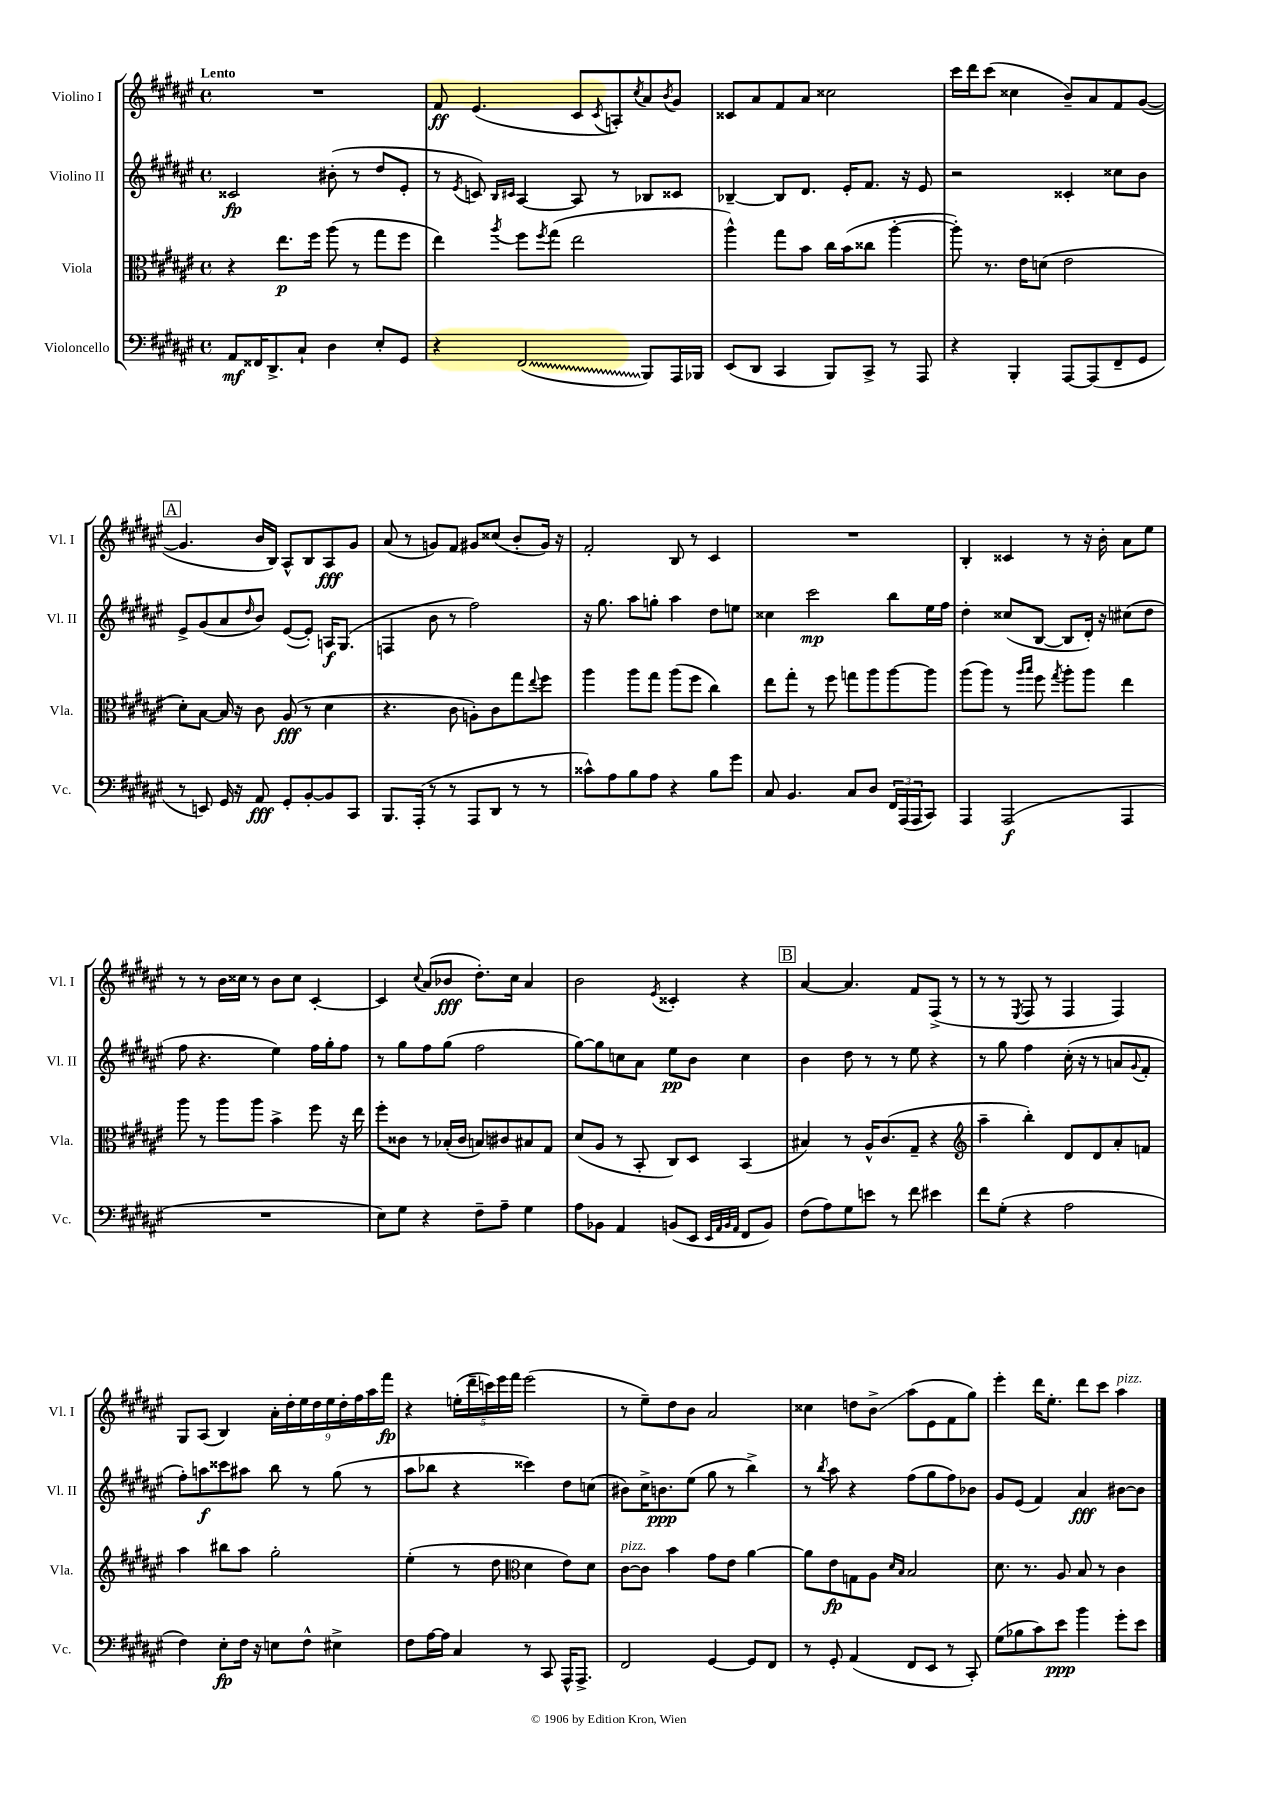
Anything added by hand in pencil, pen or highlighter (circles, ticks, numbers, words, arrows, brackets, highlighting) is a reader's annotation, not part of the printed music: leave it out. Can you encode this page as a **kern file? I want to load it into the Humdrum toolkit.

**kern	**kern	**kern	**kern
*staff4	*staff3	*staff2	*staff1
*clefF4	*clefC3	*clefG2	*clefG2
*k[f#c#g#d#a#e#]	*k[f#c#g#d#a#e#]	*k[f#c#g#d#a#e#]	*k[f#c#g#d#a#e#]
*M4/4	*M4/4	*M4/4	*M4/4
*met(c)	*met(c)	*met(c)	*met(c)
8AA#/L	4r	2c##/	1r
16FF##/K	.	.	.
8.DD#^/	.	.	.
.	8.ee#\L	.	.
8C#`/J	.	.	.
.	16ff#\Jk	.	.
4D#\	(8aa#\	(8b#'\	.
.	8r	8r	.
8E#'/L	8gg#\L	8dd#/L	.
8GG#/J	8ff#\J	8e#'/J	.
=	=	=	=
4r	4ee#\)	8r	8f#/
.	.	8qe#/	.
.	.	8c/)	(4.e#/
.	.	16qqB/LL	.
.	8qaa#/	16qqc#/JJ	.
(2FF#/	8ff#\L	[4A#/	.
.	8qff#/	.	.
.	(8gg#\J	.	.
.	2ee#\	8A#/]	8c#/L
.	.	.	8qc#/
.	.	8r	8A'/)
.	.	.	8qcc#/
8BBB/L)	.	8B-/L	8a#/
.	.	.	8qb/
16AAA#/L	.	8c##/J	8g#/J
16BBB-/JJ	.	.	.
=	=	=	=
(8EE#/L	4aa#^^\)	[4B-~/	8c##/L
8DD#/J	.	.	8a#/
4CC#/	8gg#\L	8B-/]L	8f#/
.	8b\J	8.d#/J	8a#/J
8BBB/L)	16cc#\LL	.	2cc##\
.	(16b\J	16e#'/LK	.
8CC#^/J	8cc##\J	8.f#/J	.
8r	[4aa#'\	.	.
.	.	16r	.
8AAA#/	.	8e#/	.
=	=	=	=
4r	8aa#'\])	2r	16ccc#\LL
.	.	.	16ddd#\J
.	8.r	.	(8ccc#\J
4BBB'/	.	.	4cc##\
.	16e#\LK	.	.
.	(8d\J	.	.
[8AAA#/L	2e#\	4c##'/	8b~/L)
(8AAA#/]	.	.	8a#/
8FF#~/	.	8cc##\L	8f#/
8GG#/J	.	8b\J	([8g#/J
=	=	=	=
8r	8d#'\L)	8e#^/L	4.g#/]
8EE/)	[8B\J	(8g#/	.
16GG#/	16B/]	8a#/	.
16r	16r	.	.
.	.	16qqdd#/	.
8AA#/	8c#\	8b/J)	16b/LL
.	.	.	16B/JJ)
8GG#'/L	(8A#/	([8e#/L	8A#^^/L
[8BB'/	8r	8e#'/]J)	8B/
8BB/]	4d#\	16A/LK	8A#/
.	.	(8.G#/J	.
8CC#/J	.	.	8g#/J
=	=	=	=
8.BBB/L	4.r	4F/	(8a#/
.	.	.	8r
(16AAA#'/Jk	.	.	.
8r	.	8b\	8g/L)
8r	8c#\	8r	8f#/J
8AAA#/L	8A'\L)	2ff#\)	8g#/L
8DD#/J	8c#\	.	(8cc##/J
8r	8gg#\	.	8b'/L
.	8qqee#/	.	.
8r	8ff#\J	.	16g#/Jk)
.	.	.	16r
=	=	=	=
8c##^^\L)	4aa#\	16r	2f#'/
.	.	8.gg#\	.
8A#\	.	.	.
8B\	8aa#\L	8aa#\L	.
8A#\J	8gg#\J	8gg'\J	.
4r	(8aa#\L	4aa#\	8B/
.	8ff#\J	.	8r
8B\L	4cc#\)	8dd#\L	4c#/
8g#\J	.	8ee\J	.
=	=	=	=
8C#/	8ee#\L	4cc##\	1r
4.BB/	8gg#'\J	.	.
.	8r	2ccc#\	.
.	8ff#\	.	.
8C#/L	8gg\L	.	.
8D#/J	8aa#\	.	.
24FF#/LL	[8aa#\	8bb\L	.
(24AAA#/	.	.	.
24AAA#/J	.	.	.
8CC#/J)	8aa#\]J	16ee#\L	.
.	.	16ff#\JJ	.
=	=	=	=
4AAA#/	(8aa#\L	4dd#'\	4B'/
.	8aa#\J)	.	.
(2AAA#/	8r	(8cc##/L	4c##/
.	16qqaa#/LL	.	.
.	16qqbb/JJ	.	.
.	8ff#\	[8B/J	.
.	8qgg#/	.	.
.	8aa#'\L	8B/]L	8r
.	8aa#\J	16d#'/Jk)	16r
.	.	16r	16b'\
4AAA#/	4ee#\	(8cc#\L	8a#\L
.	.	8dd#\J	8ee#\J
=	=	=	=
1r	8aa#\	8ff#\	8r
.	8r	4.r	8r
.	8aa#\L	.	16b\LL
.	.	.	16cc##\JJ
.	8aa#\J	.	8r
.	4b^\	4ee#\)	8b\L
.	.	.	8cc##\J
.	8ff#\	16ff#\LL	[4c#'/
.	.	16gg#'\J	.
.	16r	8ff#\J	.
.	16ee#\	.	.
=	=	=	=
8E#\L)	8ff#'\L	8r	4c#/]
8G#\J	8c##\J	8gg#\L	.
.	.	.	8qqcc#/
4r	8r	8ff#\	(8a#/L
.	(16B-'/LL	(8gg#\J	8b-/J
.	16c##/JJ	.	.
8F#~\L	8B/L)	2ff#\	8.dd#'\L)
8A#~\J	8c#/	.	.
.	.	.	16cc#\Jk
4G#\	8B#/	.	4a#/
.	8G#/J	.	.
=	=	=	=
8A#\L	(8d#/L	[8gg#\L)	2b\
8BB-\J	8A#/J	8gg#\]	.
4AA#/	8r	8cc\	.
.	8BB'/	8a#\J	.
.	.	.	8qe#/
(8BB/L	8C#/L)	8ee#\L	4c##'/
8EE#/J	8D#/J	8b\J	.
32qqEE#/LLL	.	.	.
32qqAA#/	.	.	.
32qqBB/	.	.	.
32qqAA#/JJJ	.	.	.
8FF#/L	(4BB/	4cc\	4r
8BB/J)	.	.	.
=	=	=	=
(8F#\L	4B#/)	4b\	[4a#/
8A#\)	.	.	.
8G#\	8r	8dd#\	4.a#/]
8e\J	16A#^^/LK	8r	.
.	(8.c#/	.	.
8r	.	8r	.
8f#\	8G#~/J	8ee#\	8f#/L
4e#\	4r	4r	(8F#^/J
.	.	.	8r
=	=	=	=
*	*clefG2	*	*
8f#\L	4aa#~\	8r	8r
(8G#'\J	.	8gg#\	8r
.	.	.	8qE#/
4r	4bb'\)	4ff#\	8F#/
.	.	.	8r
2A#\	8d#/L	(16cc#'\	4F#/
.	.	16r	.
.	8d#/	8r	.
.	8a#'/	8a/L	4F#/)
.	.	8qqg#/	.
.	8f/J	8f#'/J	.
=	=	=	=
4F#\)	4aa#\	8ff#'\L)	8G#/L
.	.	8aa\	(8A#/J
8E#'\L	8bb#\L	8ccc##\	4B/)
16F#\Jk	8aa#\J	8aa#\J	.
16r	.	.	.
8E\L	2gg#'\	8bb\	18a#'\LL
.	.	.	18dd#'\
.	.	.	18ee#\
8F#^^\J	.	8r	.
.	.	.	18dd#\
.	.	.	18ee#\
4E#^\	.	(8gg#\	.
.	.	.	18dd#'\
.	.	.	18ff#\
.	.	8r	.
.	.	.	18aa#\
.	.	.	18fff#\JJ
=	=	=	=
8F#\L	(4ee#'\	8aa#\L	4r
[16A#\L	.	8bb-\J	.
16A#\]JJ	.	.	.
4C#/	8r	4r	(20ee'\LL
.	.	.	20ddd#~\
.	.	.	20ccc\)
.	8dd#\	.	.
.	.	.	20eee#\
.	.	.	20fff#\JJ
*	*clefC3	*	*
8r	4d#\	4ccc##\)	(2eee#\
8CC#/	.	.	.
16AAA#^^/LK	8e#\L)	8dd#\L	.
8.AAA#^/J	.	.	.
.	8d#\J	(8cc\J	.
=	=	=	=
2FF#/	[8c#\L	8b#\L)	8r
.	8c#\]J	16cc#^\K	8ee#~\L)
.	.	8.b\	.
.	4b\	.	8dd#\
.	.	(8ee#\J	8b\J
[4GG#/	8g#\L	8gg#\	2a#/
.	8e#\J	8r	.
8GG#/]L	[4a#\	4bb^\)	.
8FF#/J	.	.	.
=	=	=	=
8r	8a#\]L	8r	4cc##\
.	.	8qbb/	.
8GG#'/	8e#\	8aa#\	.
(4AA#/	8G\	4r	8dd\L
.	8A#\J	.	8b^\J
.	16qqd#/LL	.	.
.	16qqB/JJ	.	.
8FF#/L	2B/	(8ff#\L	(8aa#\L
8EE#/J	.	8gg#\	8e#\
8r	.	8ff#\)	8f#\
8CC#'/)	.	8b-\J	8gg#\J)
=	=	=	=
(8G#\L	8.d#\	8g#/L	4eee#'\
8B-\	.	(8e#/J	.
.	8.r	.	.
8c#\)	.	4f#/)	16ddd#\LK
.	.	.	8.ee#'\J
8e#\J	8A#/	.	.
4b\	8B/	4a#/	8ddd#\L
.	8r	.	8ccc#\J
8g#'\L	4c#\	[8b#\L	4aa#\
8e#\J	.	8b#\]J	.
==	==	==	==
*-	*-	*-	*-
